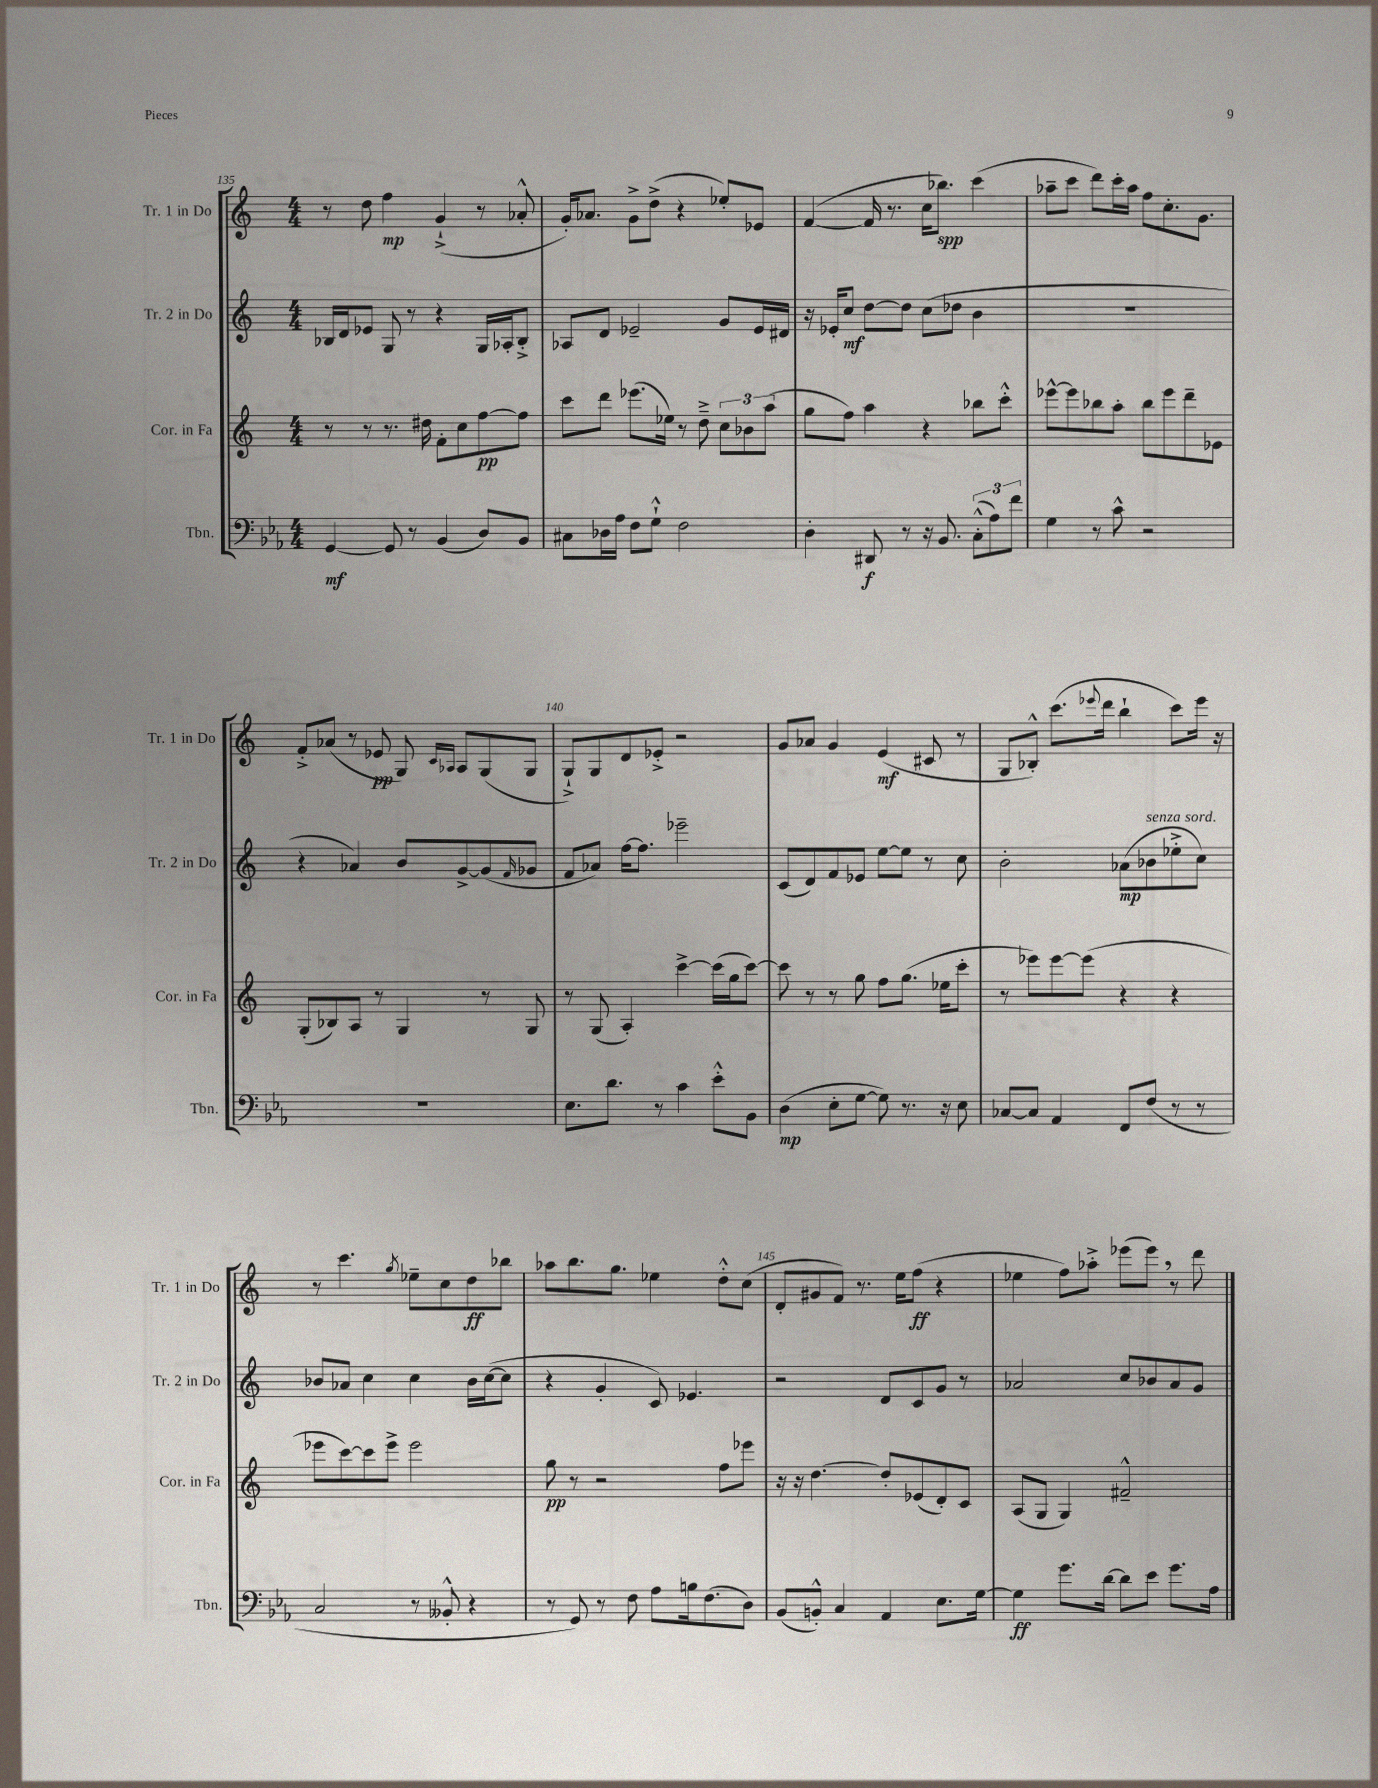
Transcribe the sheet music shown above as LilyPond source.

<<
\new StaffGroup <<
\new Staff = "s0" \with { instrumentName = "Tr. 1 in Do" shortInstrumentName = "Tr. 1 in Do" } {
    \clef treble \key c \major \numericTimeSignature \time 4/4
    r8 d''8 f''4\mp g'4-!->( r8 aes'8-.-^ |
    g'16-.) aes'8. g'8-> d''8->( r4 ees''8-.) ees'8 |
    f'4~( f'16 r8. c''16 bes''8.\spp) c'''4( |
    aes''8-- c'''8 d'''8) c'''16-. aes''16 f''8 c''8.-. g'8. |
    f'8-.-> aes'8( r8 ees'8\pp g8) \grace { c'16 aes16 } aes8 g8( g8 |
    g8-!->) g8 d'8 ees'8-.-> r2 |
    g'8 aes'8 g'4 e'4\mf( cis'8 r8 |
    g8 bes8-.-^) c'''8.( \appoggiatura { ees'''8 } d'''16 b''4-! c'''8) ees'''16 r16 |
    r8 c'''4. \acciaccatura { g''8 } ees''8-- c''8 d''8\ff bes''8 |
    aes''8 b''8. g''8. ees''4 d''8-.-^ c''8( |
    d'8-. gis'8 f'8) r8. e''16 f''8\ff( r4 |
    ees''4 f''8) aes''8-.-> ees'''8( ees'''8) \breathe r8 d'''8 \bar "|." |
}
\new Staff = "s1" \with { instrumentName = "Tr. 2 in Do" shortInstrumentName = "Tr. 2 in Do" } {
    \clef treble \key c \major \numericTimeSignature \time 4/4
    bes16 d'16 ees'8 g8 r8 r4 g16 aes16-. bes8-.-> |
    aes8 d'8 ees'2-- g'8 ees'16 dis'16 |
    r16 ees'16-. c''8\mf d''8~ d''8 c''8( des''8 b'4 |
    r1 |
    r4 aes'4) b'8 g'8~-> g'8( \grace { f'16 } ges'8 |
    f'8 aes'8) f''16~ f''8. ees'''2-- |
    c'8( d'8) f'8 ees'8 e''8~ e''8 r8 c''8 |
    b'2-. aes'8\mp( bes'8^\markup { \italic "senza sord." } ees''8-.-> c''8) |
    bes'8 aes'8 c''4 c''4 bes'16 c''16~( c''8 |
    r4 g'4-. c'8) ees'4. |
    r2 d'8 c'8 g'8 r8 |
    aes'2 c''8 bes'8 aes'8 g'8 \bar "|." |
}
\new Staff = "s2" \with { instrumentName = "Cor. in Fa" shortInstrumentName = "Cor. in Fa" } {
    \clef treble \key c \major \numericTimeSignature \time 4/4
    r8 r8 r8. dis''16 f'8-. c''8 f''8~\pp f''8 |
    c'''8 d'''8 ees'''8.( ees''16) r8 d''8---> \tuplet 3/2 { c''8 bes'8 a''8( } |
    g''8 f''8) a''4 r4 bes''8 c'''8-.-^ |
    ees'''8~-^ ees'''8 bes''8 a''8-. bes''8 ees'''8 d'''8-- ees'8 |
    g8-.( bes8) a8 r8 g4 r8 g8 |
    r8 g8( a4-.) c'''4~-> c'''16( g''16 c'''8~) |
    c'''8 r8 r8 g''8 f''8 g''8.( ees''16 c'''8-. |
    r8 ees'''8) ees'''8~ ees'''8( r4 r4 |
    ees'''8 c'''8~) c'''8 ees'''8-> ees'''2 |
    g''8\pp r8 r2 f''8 ees'''8 |
    r16 r16 d''4.~ d''8-. ees'8( d'8-.) c'8 |
    a8( g8 g4) fis'2---^ \bar "|." |
}
\new Staff = "s3" \with { instrumentName = "Tbn." shortInstrumentName = "Tbn." } {
    \clef bass \key ees \major \numericTimeSignature \time 4/4
    g,4~\mf g,8 r8 bes,4( d8) bes,8 |
    cis8 des16 aes16 f8 g8-!-^ f2 |
    d4-. dis,8\f r8 r16 bes,8. \tuplet 3/2 { c8-.-^( aes8) f'8 } |
    g4 r8 c'8-^ r2 |
    R1 |
    ees8. d'8. r8 c'4 ees'8-.-^ bes,8 |
    d4\mp( ees8-. g8~ g8) r8. r16 ees8 |
    ces8~ ces8 aes,4 f,8 f8( r8 r8 |
    c2 r8 beses,8-.-^ r4 |
    r8 g,8) r8 f8 aes8 b16 f8.( d8) |
    bes,8( b,8-.-^) c4 aes,4 ees8. g16~ |
    g4\ff g'8. d'16~ d'8 ees'8 g'8. aes16 \bar "|." |
}
>>
>>
\layout { \context { \Score currentBarNumber = #135 \override BarNumber.break-visibility = ##(#f #t #t) barNumberVisibility = #(every-nth-bar-number-visible 5) } }
